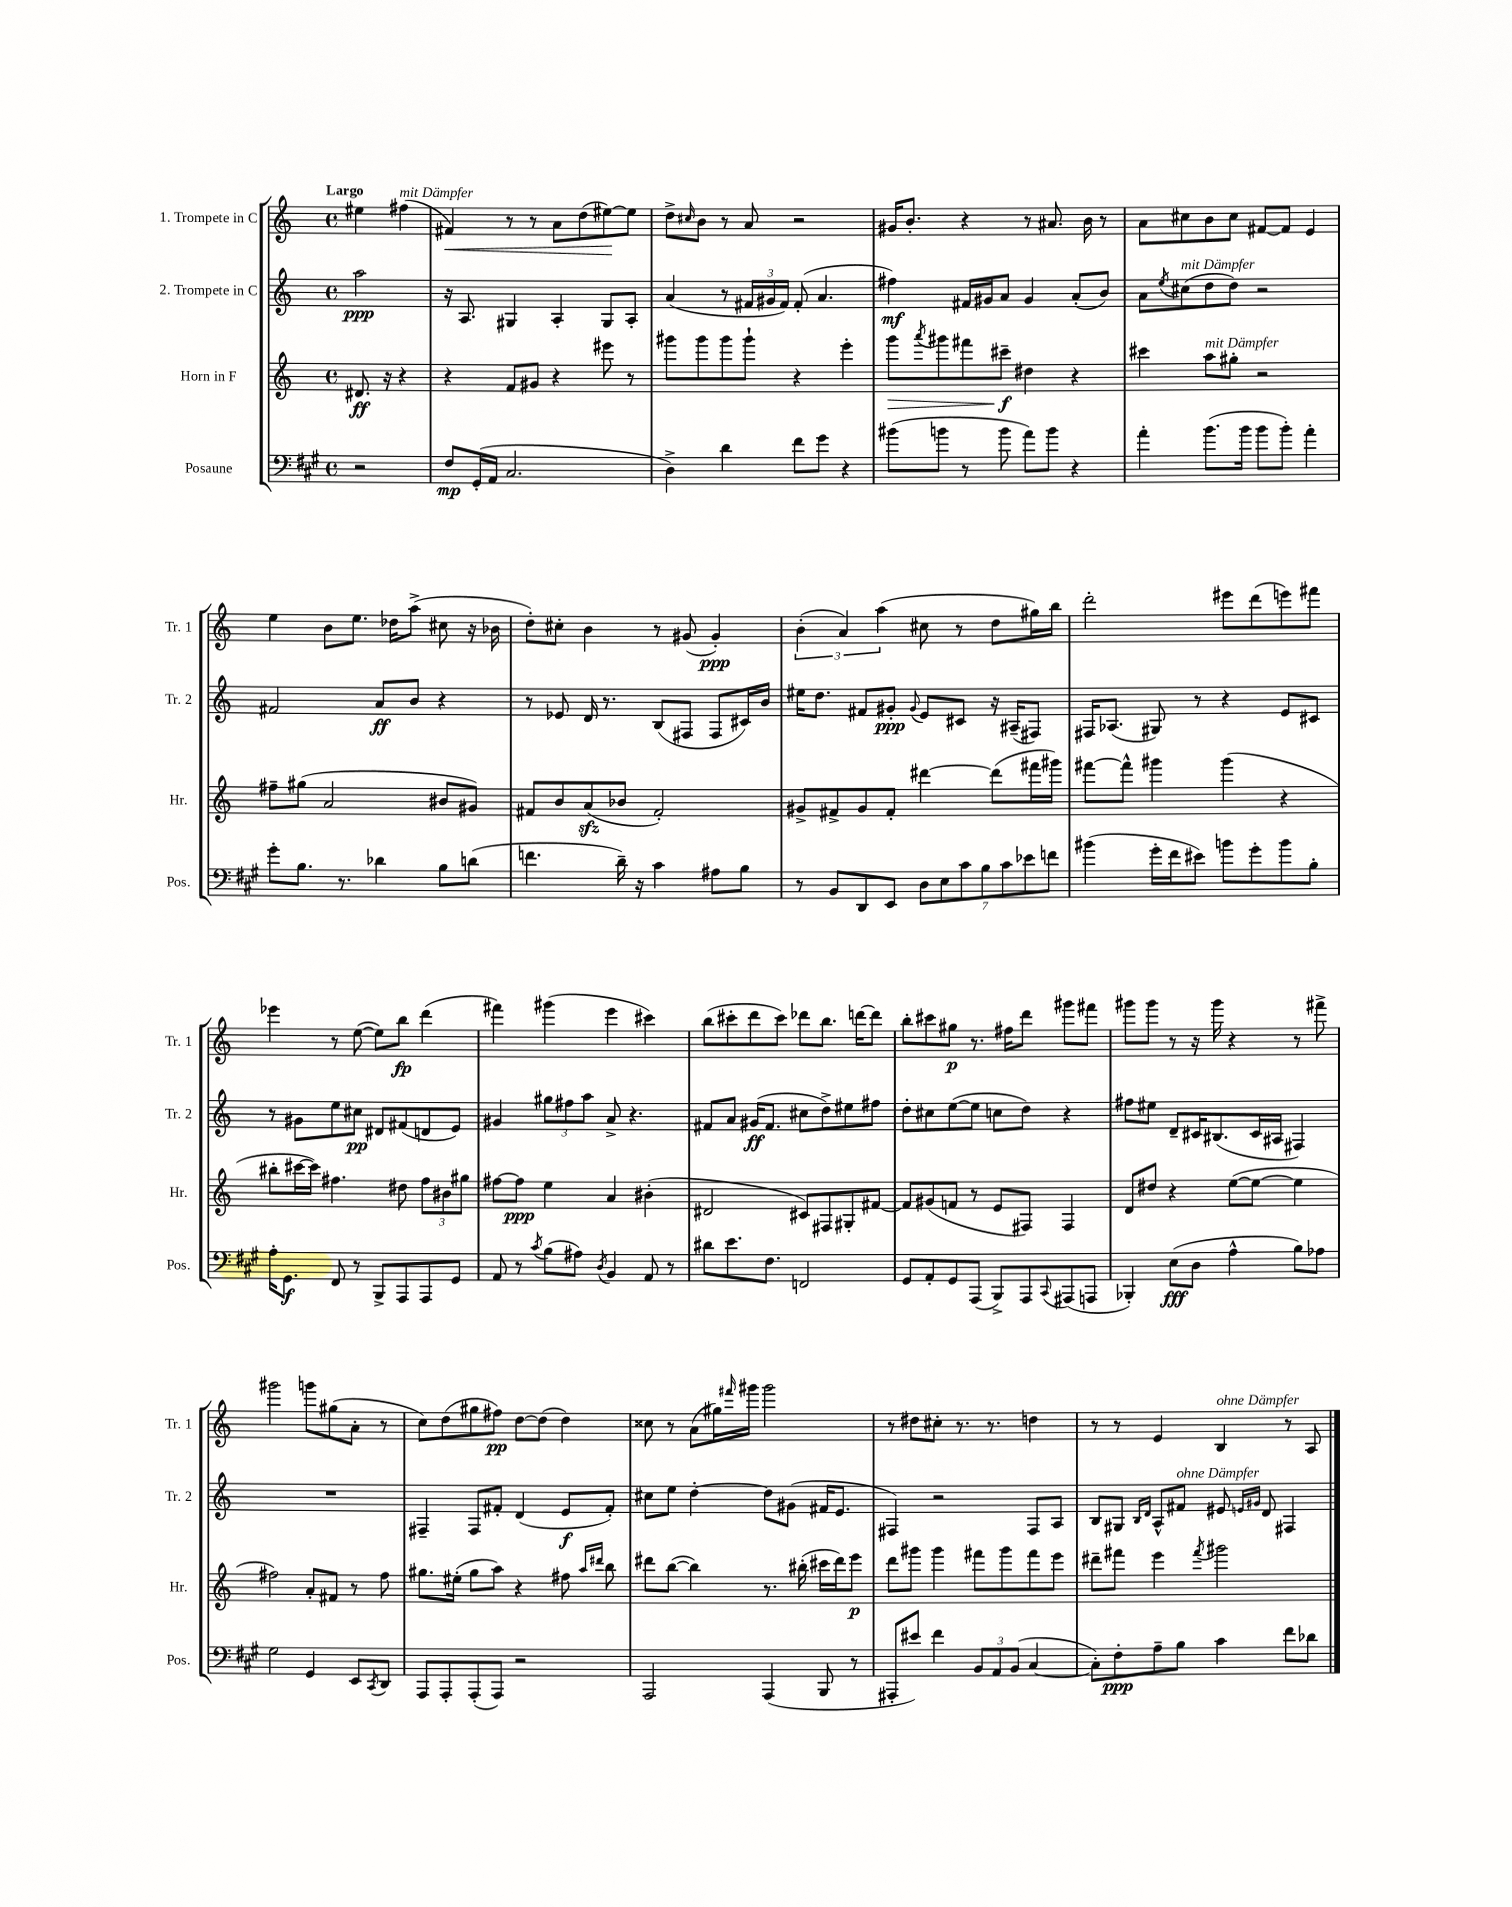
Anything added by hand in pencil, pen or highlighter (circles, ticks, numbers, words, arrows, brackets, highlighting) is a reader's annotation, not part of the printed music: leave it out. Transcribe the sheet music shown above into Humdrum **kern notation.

**kern	**dynam	**kern	**dynam	**kern	**dynam	**kern	**dynam
*part4	*part4	*part3	*part3	*part2	*part2	*part1	*part1
*staff4	*staff4	*staff3	*staff3	*staff2	*staff2	*staff1	*staff1
*I"Posaune	*	*I"Horn in F	*	*I"2. Trompete in C	*	*I"1. Trompete in C	*
*I'Pos.	*	*I'Hr.	*	*I'Tr. 2	*	*I'Tr. 1	*
*clefF4	*	*clefG2	*	*clefG2	*	*clefG2	*
*k[f#c#g#]	*	*k[]	*	*k[]	*	*k[]	*
*M4/4	*	*M4/4	*	*M4/4	*	*M4/4	*
*met(c)	*	*met(c)	*	*met(c)	*	*met(c)	*
=	=	=	=	=	=	=	=
!	!	!	!	!	!	!LO:TX:a:B:t=Largo	!
2r	.	8.d#X/	ff	2aa\	ppp	4ee#X\	.
.	.	16r	.	.	.	.	.
!	!	!	!	!	!	!LO:TX:a:i:t=mit Dämpfer	!
.	.	4r	.	.	.	(4ff#X\	.
=1	=1	=1	=1	=1	=1	=1	=1
!	!	!	!	!	!	!	!LO:HP:b
8F#/L	mp	4r	.	16r	.	4f#X/)	<
.	.	.	.	8.A/	.	.	.
(16GG#'/L	.	.	.	.	.	.	.
16AA/JJ	.	.	.	.	.	.	.
2.C#/	.	8f/L	.	4G#X/	.	8r	.
.	.	8g#X/J	.	.	.	8r	.
.	.	4r	.	4A'/	.	8a\L	.
.	.	.	.	.	.	(8dd\	.
.	.	8eee#X\	.	8G#/L	.	[8ee#X\)	.
.	.	8r	.	8A'/J	.	8ee#\J]	[
=2	=2	=2	=2	=2	=2	=2	=2
4D^\)	.	8ggg#X\L	.	(4a/	.	8dd^\L	.
.	.	.	.	.	.	16qqcc#X/	.
.	.	8ggg#\	.	.	.	8b\J	.
4d\	.	8ggg#\	.	8r	.	8r	.
.	.	8ggg#`\J	.	24f#X/LL	.	8a/	.
.	.	.	.	24g#X/	.	.	.
.	.	.	.	24f#/JJ)	.	.	.
8f#\L	.	4r	.	(8f#'/	.	2r	.
8g#\J	.	.	.	4.a/	.	.	.
4r	.	4eee'\	.	.	.	.	.
=3	=3	=3	=3	=3	=3	=3	=3
!	!	!	!LO:HP:b	!	!	!	!
(8b#X\L	.	8ggg\L	>	4ff#X\)	mf	16g#X/KL	.
.	.	.	.	.	.	8.b'/J	.
.	.	8qaaa/	.	.	.	.	.
8bn\J	.	8ggg#X\	.	.	.	.	.
8r	.	8fff#X\	.	16f#X/LL	.	4r	.
.	.	.	.	16g#X/J	.	.	.
8b\	.	8ccc#X~\J	f	8a/J	.	.	.
8a\L)	.	4dd#X\	]	4g#/	.	8r	.
8b\J	.	.	.	.	.	8.a#X/	.
4r	.	4r	.	(8a'/L	.	.	.
.	.	.	.	.	.	16b\	.
.	.	.	.	8b/J)	.	8r	.
=4	=4	=4	=4	=4	=4	=4	=4
4a'\	.	4ccc#X\	.	8a\L	.	8a\L	.
.	.	.	.	8qee/	.	.	.
!	!	!	!	!LO:TX:a:i:t=mit Dämpfer	!	!	!
.	.	.	.	(8cc#X\	.	8cc#X\	.
!	!	!LO:TX:a:i:t=mit Dämpfer	!	!	!	!	!
(8.b\L	.	8aa\L	.	8dd\	.	8b\	.
.	.	8gg#X'\J	.	8dd\J)	.	8cc#\J	.
16b\Jk	.	.	.	.	.	.	.
8b\L	.	2r	.	2r	.	[8f#X/L	.
8b'\J)	.	.	.	.	.	8f#/J]	.
4a'\	.	.	.	.	.	4e/	.
!!LO:LB:g=z
=5	=5	=5	=5	=5	=5	=5	=5
8g#'\L	.	8ff#X~\L	.	2f#X/	.	4ee\	.
8.B\J	.	(8gg#X\J	.	.	.	.	.
.	.	2a/	.	.	.	8b\L	.
8.r	.	.	.	.	.	.	.
.	.	.	.	.	.	8.ee\J	.
4d-X\	.	.	.	8a/L	ff	.	.
.	.	.	.	.	.	16dd-X\KL	.
.	.	.	.	8b/J	.	(8aa^\J	.
8B\L	.	8b#X/L	.	4r	.	8cc#X\	.
(8dn\J	.	8g#X/J)	.	.	.	16r	.
.	.	.	.	.	.	16b-X\	.
=6	=6	=6	=6	=6	=6	=6	=6
4.fn\	.	8f#X/L	.	8r	.	8dd'\L)	.
.	.	8b/	.	8e-X/	.	8cc#X'\J	.
.	.	(8azz/	.	16d/	.	4b\	.
.	.	.	.	8.r	.	.	.
16d~\)	.	8b-X/J	.	.	.	.	.
16r	.	.	.	.	.	.	.
4c#\	.	2f#'/)	.	(8B/L	.	8r	.
.	.	.	.	8F#X/J	.	(8g#X/	.
8A#X\L	.	.	.	8F#/L	.	4g#'/)	ppp
8B\J	.	.	.	16c#X/L)	.	.	.
.	.	.	.	16b/JJ	.	.	.
=7	=7	=7	=7	=7	=7	=7	=7
8r	.	8g#X^/L	.	16ee#X\KL	.	(6b'\	.
.	.	.	.	8.dd\J	.	.	.
8BB/L	.	8f#X^/	.	.	.	.	.
.	.	.	.	.	.	6a/)	.
8DD/	.	8g#/	.	8f#X/L	.	.	.
.	.	.	.	.	.	(6aa\	.
8EE/J	.	8f#'/J	.	8g#X'/J	ppp	.	.
.	.	.	.	8qqg#/	.	.	.
14D\L	.	[4ddd#X\	.	8e/L	.	8cc#X\	.
14E\	.	.	.	.	.	.	.
.	.	.	.	8c#X/J	.	8r	.
14c#\	.	.	.	.	.	.	.
14B\	.	.	.	.	.	.	.
.	.	(8ddd#\L]	.	16r	.	8dd\L	.
14c#\	.	.	.	.	.	.	.
.	.	.	.	(16A#X~/KL	.	.	.
14e-X\	.	.	.	.	.	.	.
.	.	16fff#X\L	.	8F#X/J)	.	16gg#X\L)	.
14fn\J	.	.	.	.	.	.	.
.	.	16ggg#X\JJ)	.	.	.	16bb\JJ	.
=8	=8	=8	=8	=8	=8	=8	=8
(4b#X\	.	[8fff#X\L	.	16F#X/KL	.	2ddd'\	.
.	.	.	.	(8.A-X/J	.	.	.
.	.	8fff#^^\J]	.	.	.	.	.
16g#'\LL	.	4ggg#X\	.	8G#X/)	.	.	.
16f#\J	.	.	.	.	.	.	.
8e#X\J)	.	.	.	8r	.	.	.
8bn\L	.	(4ggg#\	.	4r	.	8eee#X\L	.
8g#'\	.	.	.	.	.	(8ddd\	.
8b\	.	4r	.	8e/L	.	8eeen\)	.
8B'\J	.	.	.	8c#X/J	.	8fff#X\J	.
!!LO:LB:g=z
=9	=9	=9	=9	=9	=9	=9	=9
16A'\KL	.	8bb#X'\L	.	8r	.	4eee-X\	.
8.GG#\J	f	.	.	.	.	.	.
.	.	[16ccc#X\L	.	8g#X\L	.	.	.
.	.	16ccc#\JJ])	.	.	.	.	.
8FF#/	.	4.ff#X\	.	8ee\	.	8r	.
8r	.	.	.	8cc#X\J	pp	([8ee\	.
8BBB^/L	.	.	.	8d#X/L	.	8ee\L])	.
8AAA/	.	8dd#X\	.	(8f#X/	.	8bb\J	fp
8AAA/	.	12ff#\L	.	8dn/	.	(4ddd\	.
.	.	12b#X\	.	.	.	.	.
8GG#/J	.	.	.	8e/J)	.	.	.
.	.	12gg#X\J	.	.	.	.	.
=10	=10	=10	=10	=10	=10	=10	=10
8AA/	.	[8ff#X\L	.	4g#X/	.	4fff#X\)	.
8r	.	8ff#\J]	ppp	.	.	.	.
8qc#/	.	.	.	.	.	.	.
(8B\L	.	4ee\	.	12gg#X\L	.	(4ggg#X\	.
.	.	.	.	12ff#X\	.	.	.
8A#X\J)	.	.	.	.	.	.	.
.	.	.	.	12aa\J	.	.	.
8qD/	.	.	.	.	.	.	.
4BB/	.	4a/	.	8a^/	.	4eee\	.
.	.	.	.	4.r	.	.	.
8AA/	.	(4b#X'\	.	.	.	4ccc#X\)	.
8r	.	.	.	.	.	.	.
=11	=11	=11	=11	=11	=11	=11	=11
8d#X\L	.	2d#X/	.	8f#X/L	.	(8bb\L	.
8.e\	.	.	.	8a/J	.	8ccc#X'\	.
.	.	.	.	(16g#X/KL	ff	8ddd\	.
8.F#\J	.	.	.	8.f#/J	.	.	.
.	.	.	.	.	.	8ccc#\J)	.
2FFn/	.	8c#X/L)	.	8cc#X\L	.	8ddd-X\L	.
.	.	8F#X/	.	8dd^\)	.	8.bb\J	.
.	.	8G#X'/	.	8ee#X\	.	.	.
.	.	.	.	.	.	[16dddn\KL	.
.	.	[8f#X/J	.	8ff#X\J	.	8ddd\J]	.
=12	=12	=12	=12	=12	=12	=12	=12
8GG#/L	.	8f#/L]	.	8dd'\L	.	8bb'\L	.
8AA'/	.	(8g#X/	.	8cc#X\	.	8ccc#X\	.
8GG#/	.	8fn/J	.	([8ee\	.	8gg#X\J	p
(8AAA/J	.	8r	.	8ee\J]	.	8.r	.
8BBB^/L)	.	8e/L	.	8ccn\L	.	.	.
.	.	.	.	.	.	16ff#X\KL	.
8AAA/	.	8F#X/J)	.	8dd\J)	.	8ddd\J	.
8qqCC#/	.	.	.	.	.	.	.
(8AAA#X/	.	4F#/	.	4r	.	8ggg#X\L	.
8AAAn/J	.	.	.	.	.	8fff#X\J	.
=13	=13	=13	=13	=13	=13	=13	=13
4BBB-X'/)	.	8d/L	.	8ff#X\L	.	8ggg#X\L	.
.	.	8dd#X/J	.	8ee#X\J	.	8ggg#\J	.
(8E\L	fff	4r	.	8d~/L	.	8r	.
8D\J	.	.	.	16c#X/K	.	16r	.
.	.	.	.	(8.B#X/	.	16ggg#\	.
4A^^\	.	([8ee\L	.	.	.	4r	.
.	.	8ee\J_	.	16c#/L	.	.	.
.	.	.	.	16A#X/JJ	.	.	.
8B\L)	.	4ee\]	.	4F#X/)	.	8r	.
8A-X\J	.	.	.	.	.	8fff#X^\	.
!!LO:LB:g=z
=14	=14	=14	=14	=14	=14	=14	=14
2G#\	.	2ff#X\)	.	1r	.	2ggg#X\	.
4GG#/	.	8a'/L	.	.	.	8gggn\L	.
.	.	8f#X/J	.	.	.	(8gg#X\	.
8EE/L	.	8r	.	.	.	8a'\J	.
8qCC#/	.	.	.	.	.	.	.
8DD/J	.	8ff#\	.	.	.	8r	.
=15	=15	=15	=15	=15	=15	=15	=15
8AAA/L	.	8.gg#X\L	.	4F#X~/	.	8cc\L)	.
8AAA'/	.	.	.	.	.	(8dd\	.
.	.	(16ee#X'\Jk	.	.	.	.	.
(8AAA'/	.	8gg#\L	.	8F#/L	.	8gg#X\	.
8AAA/J)	.	8aa\J)	.	8f#X'/J	.	8ff#X\J)	pp
2r	.	4r	.	(4d/	.	[8dd\L	.
.	.	.	.	.	.	(8dd\J]	.
.	.	8ff#X\	.	8e/L	f	4dd\)	.
.	.	16qqaa/LL	.	.	.	.	.
.	.	16qqddd#X/JJ	.	.	.	.	.
.	.	8bb\	.	8f#'/J)	.	.	.
=16	=16	=16	=16	=16	=16	=16	=16
2AAA/	.	8ddd#X\L	.	8cc#X\L	.	8cc##X\	.
.	.	([8bb\J	.	8ee\J	.	8r	.
.	.	4bb\])	.	[4dd'\	.	(8a\L	.
.	.	.	.	.	.	16gg#X\L)	.
.	.	.	.	.	.	16qqfff#X/	.
.	.	.	.	.	.	16ggg#X\JJ	.
(4AAA/	.	8.r	.	8dd\L]	.	2ggg#\	.
.	.	.	.	(8g#X\J	.	.	.
.	.	(16bb#X'\	.	.	.	.	.
8BBB/	.	16ccc#X\LL	.	16f#X/KL	.	.	.
.	.	16ddd#\J)	.	8.e/J	.	.	.
8r	.	8eee\J	p	.	.	.	.
=17	=17	=17	=17	=17	=17	=17	=17
8AAA#X'/L	.	8ddd\L	.	4F#X/)	.	8r	.
8e#X/J)	.	8ggg#X\J	.	.	.	8dd#X\L	.
4f#\	.	4ggg#\	.	2r	.	8cc#X'\J	.
.	.	.	.	.	.	8.r	.
12BB/L	.	8fff#X\L	.	.	.	.	.
.	.	.	.	.	.	8.r	.
12AA/	.	.	.	.	.	.	.
.	.	8ggg#\	.	.	.	.	.
(12BB/J	.	.	.	.	.	.	.
[4C#/	.	8fff#\	.	8F#/L	.	4ddn\	.
.	.	8eee\J	.	8A/J	.	.	.
=18	=18	=18	=18	=18	=18	=18	=18
8C#'\L])	.	8ddd#X~\L	.	8B/L	.	8r	.
8F#'\	ppp	8fff#X\J	.	8G#X/J	.	8r	.
.	.	.	.	16qqB/LL	.	.	.
.	.	.	.	16qqd/JJ	.	.	.
8A~\	.	4eee\	.	8A^^/L	.	4e/	.
!	!	!	!	!LO:TX:a:i:t=ohne Dämpfer	!	!	!
8B\J	.	.	.	8f#X/J	.	.	.
.	.	8qfff#/	.	.	.	.	.
!	!	!	!	!	!	!LO:TX:a:i:t=ohne Dämpfer	!
4c#\	.	2ggg#X\	.	8e#X/	.	4B/	.
.	.	.	.	16qqen/LL	.	.	.
.	.	.	.	16qqg#X/JJ	.	.	.
.	.	.	.	8d/	.	.	.
8f#\L	.	.	.	4F#X/	.	8r	.
8d-X\J	.	.	.	.	.	8A/	.
==	==	==	==	==	==	==	==
*-	*-	*-	*-	*-	*-	*-	*-
